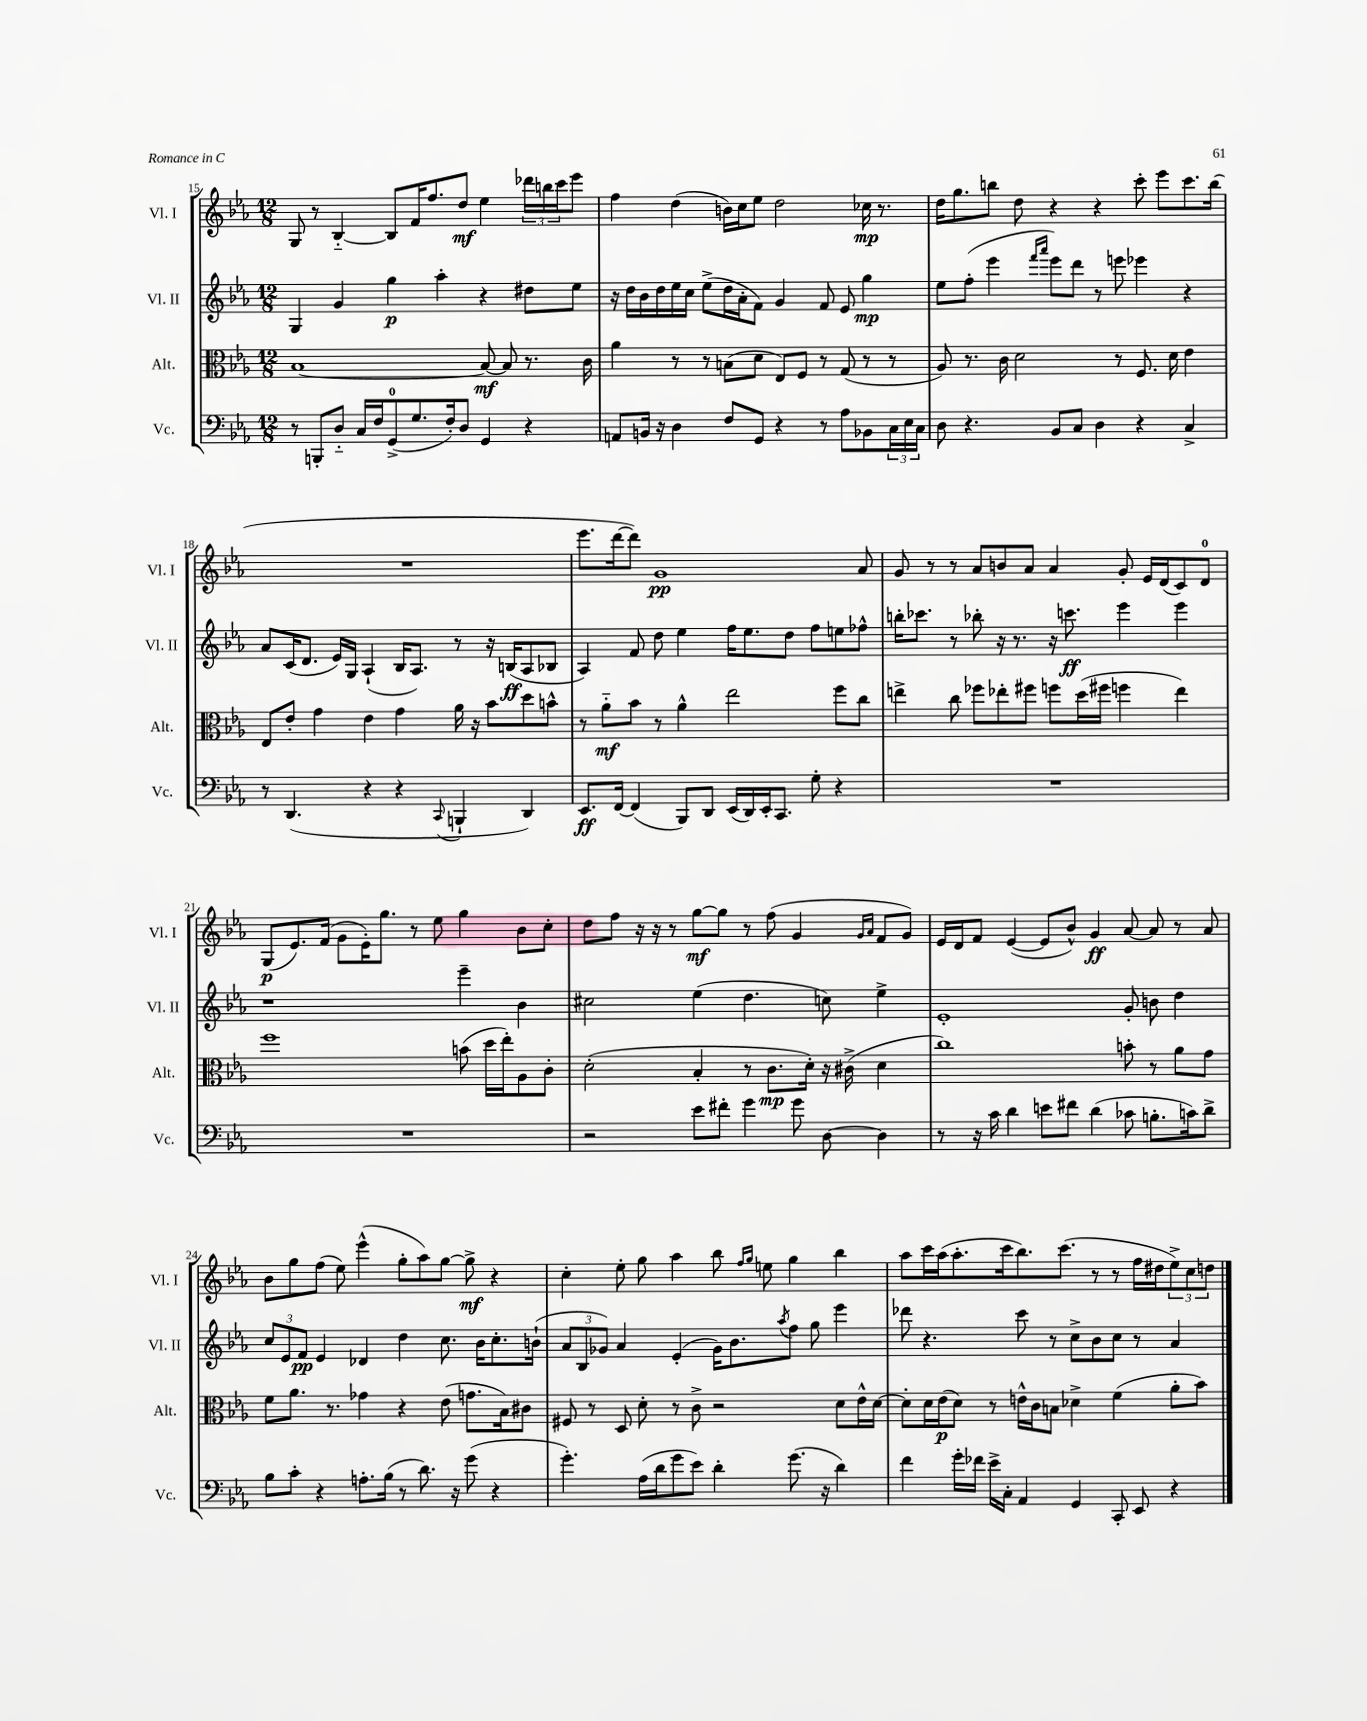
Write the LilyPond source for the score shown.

<<
\new StaffGroup <<
\new Staff = "s0" \with { instrumentName = "Vl. I" shortInstrumentName = "Vl. I" } {
    \clef treble \key ees \major \numericTimeSignature \time 12/8
    g8 r8 bes4~-_ bes8 f'16 f''8. d''8\mf ees''4 \tuplet 3/2 { des'''16 b''16 c'''16 } ees'''8 |
    f''4 d''4( b'16) c''16 ees''8 d''2 ces''16\mp r8. |
    d''16 g''8. b''8 d''8 r4 r4 c'''8-. ees'''8 c'''8. b''16( |
    R1. |
    ees'''8. d'''16~ d'''8) g'1\pp aes'8 |
    g'8 r8 r8 aes'8 b'8 aes'8 aes'4 g'8-. ees'16 d'16( c'8) d'8-0 |
    g8\p( ees'8.) f'16( g'8 ees'16-.) g''8. r8 ees''8 g''4 bes'8 c''8-. |
    d''8 f''8 r16 r16 r8 g''8~\mf g''8 r8 f''8( g'4 \grace { g'16 aes'16 } f'8 g'8) |
    ees'16 d'16 f'8 ees'4~( ees'8 bes'8-^) g'4\ff aes'8~ aes'8 r8 aes'8 |
    bes'8 g''8 f''8( ees''8) ees'''4-^( g''8-. aes''8) g''8~ g''8->\mf r4 |
    c''4-. ees''8-. g''8 aes''4 bes''8 \grace { f''16 g''16 } e''8 g''4 bes''4 |
    aes''8 c'''16 aes''16( aes''8.-. c'''16 bes''8.) c'''8.( r8 r8 f''16 dis''16 \tuplet 3/2 { ees''8->) c''8 d''8 } \bar "|." |
}
\new Staff = "s1" \with { instrumentName = "Vl. II" shortInstrumentName = "Vl. II" } {
    \clef treble \key ees \major \numericTimeSignature \time 12/8
    g4 g'4 g''4\p aes''4-. r4 dis''8 ees''8 |
    r16 d''16 bes'16 d''16 ees''16 c''16 ees''8->( d''16 aes'16-. f'8) g'4 f'8 ees'8 g''4\mp |
    ees''8 f''8-.( ees'''4 \grace { f'''16 aes'''16 } ees'''8) d'''8 r8 e'''8 ees'''4 r4 |
    aes'8 c'16( d'8. ees'16) g16 aes4-!( bes16 aes8.) r8 r16 b16\ff( aes8 bes8 |
    aes4) f'8 d''8 ees''4 f''16 ees''8. d''8 f''8 e''8 fes''8-^ |
    b''16-. ces'''8. r8 bes''8-. r16 r8. r16 c'''8.\ff ees'''4 ees'''4 |
    r1 ees'''4-- bes'4 |
    cis''2 ees''4( d''4. c''8) ees''4-> |
    ees'1-. g'8-. b'8 d''4 |
    \tuplet 3/2 { c''8 ees'8 f'8\pp } ees'4 des'4 d''4 c''8. bes'16 c''8.-. b'16-!( |
    \tuplet 3/2 { aes'8 bes8 ges'8) } aes'4 ees'4-.( ges'16) bes'8. \acciaccatura { aes''8 } f''8 g''8 ees'''4 |
    des'''8 r4. c'''8 r8 c''8-> bes'8 c''8 r8 aes'4 \bar "|." |
}
\new Staff = "s2" \with { instrumentName = "Alt." shortInstrumentName = "Alt." } {
    \clef alto \key ees \major \numericTimeSignature \time 12/8
    bes1~ bes8~\mf bes8 r8. c'16 |
    aes'4 r8 r8 b8( d'8 ees8) f8 r8 g8( r8 r8 |
    aes8) r8. c'16 d'2 r8 f8. d'16 ees'4 |
    ees8 ees'8-. g'4 ees'4 g'4 aes'16 r16 bes'8 d''8 b'8-^ |
    r8 aes'8-_\mf bes'8 r8 aes'4-^ ees''2 f''8 c''8 |
    e''4-> c''8 fes''8 ees''8-. fis''8 f''8 d''16( fis''16 f''4 ees''4) |
    f''1 b'8( d''16 ees''16-.) aes8 c'8-. |
    d'2-.( bes4-. r8 c'8.\mp d'16-.) r16 cis'16->( d'4 |
    c''1) b'8-. r8 aes'8 g'8 |
    f'8 aes'8. r8. ges'4 r4 ees'8( g'8. bes16) cis'8 |
    fis8 r8 d8 d'8-. r8 c'8-> r2 d'8 ees'16-^ d'16~ |
    d'8-. d'16 ees'16\p( d'8) r8 e'16-^ c'16 b8 des'4-> f'4( aes'8-. bes'8) \bar "|." |
}
\new Staff = "s3" \with { instrumentName = "Vc." shortInstrumentName = "Vc." } {
    \clef bass \key ees \major \numericTimeSignature \time 12/8
    r8 b,,8-. d8-_ c16 f16 g,8-0->( g8. f16-.) d8 g,4 r4 |
    a,8 b,16 r16 d4 f8 g,8 r4 r8 aes8 bes,8 \tuplet 3/2 { c16 ees16 c16 } |
    d8 r4. bes,8 c8 d4 r4 c4-> |
    r8 d,4.( r4 r4 \appoggiatura { c,8 } b,,4-! d,4) |
    ees,8.\ff f,16~ f,4( bes,,8) d,8 ees,16( d,16) ees,16-. c,8. g8-. r4 |
    R1. |
    R1. |
    r2 ees'8 fis'8-. g'4 g'8 d8~ d4 |
    r8 r16 c'16 d'4 e'8 fis'8 d'4( ces'8 b8.-. c'16) d'8-> |
    bes8 c'8-. r4 a8.-. bes16( r8 d'8.) r16 g'8( r4 |
    g'4.-.) aes16( d'16 g'8 ees'8) d'4-. g'8.( r16 d'4) |
    f'4 g'16-. fes'16 ees'16-> c16-. aes,4 g,4 c,8-. ees,8 r4 \bar "|." |
}
>>
>>
\layout { \context { \Score currentBarNumber = #15 } }
